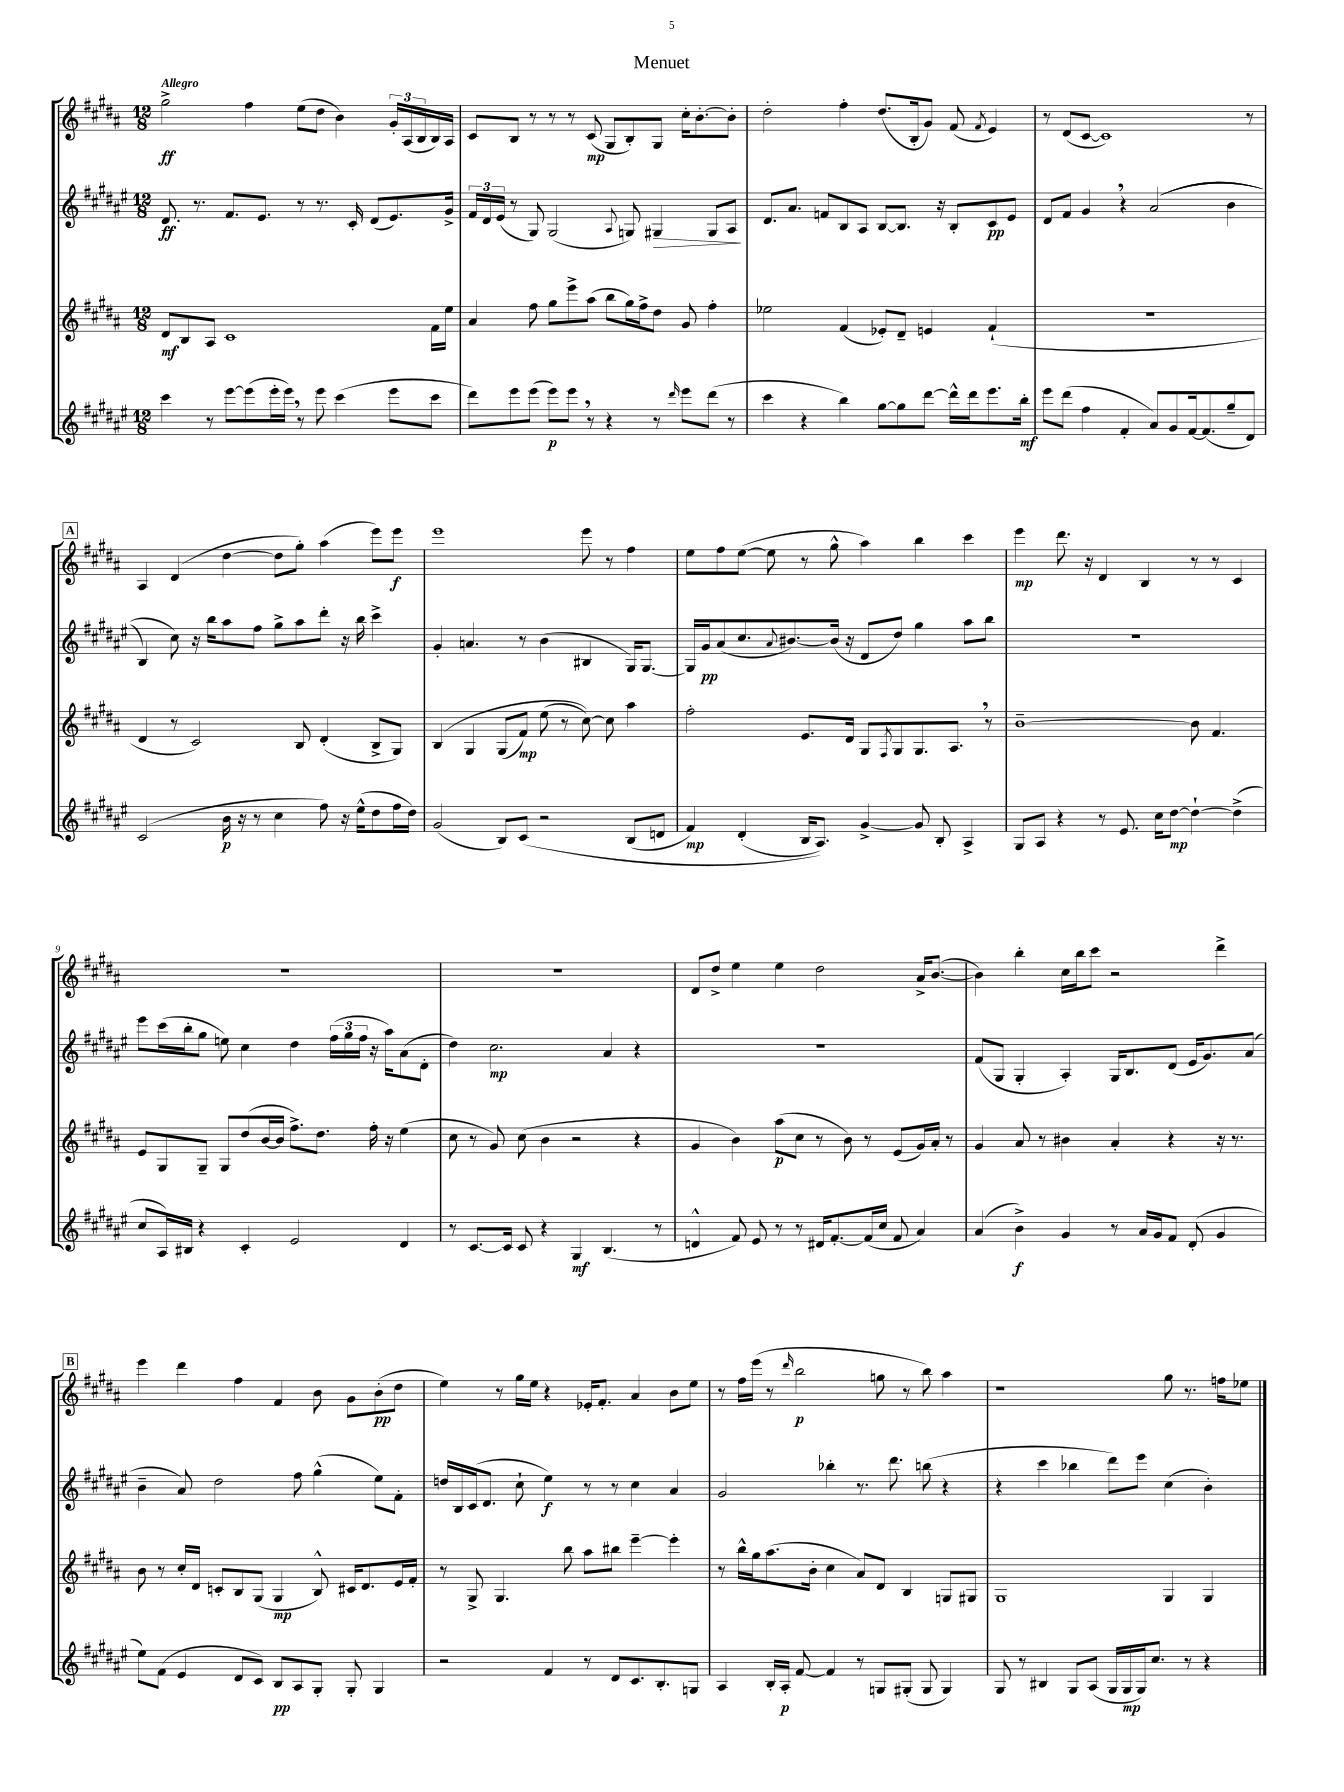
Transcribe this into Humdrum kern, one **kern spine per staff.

**kern	**dynam	**kern	**dynam	**kern	**dynam	**kern	**dynam
*part4	*part4	*part3	*part3	*part2	*part2	*part1	*part1
*staff4	*staff4	*staff3	*staff3	*staff2	*staff2	*staff1	*staff1
*clefG2	*	*clefG2	*	*clefG2	*	*clefG2	*
*k[f#c#g#d#a#e#]	*	*k[f#c#g#d#a#]	*	*k[f#c#g#d#a#e#]	*	*k[f#c#g#d#a#]	*
*M12/8	*	*M12/8	*	*M12/8	*	*M12/8	*
=1	=1	=1	=1	=1	=1	=1	=1
!	!	!	!	!	!	!LO:TX:a:B:t=Allegro	!
4ccc#\	.	8d#/L	mf	8.d#/	ff	2gg#^\	ff
.	.	8B/	.	.	.	.	.
.	.	.	.	8.r	.	.	.
8r	.	8A#/J	.	.	.	.	.
[8eee#\L	.	1c#	.	8.f#/L	.	.	.
(8eee#\]	.	.	.	.	.	4ff#\	.
.	.	.	.	8.e#/J	.	.	.
16eee#'\L	.	.	.	.	.	.	.
16eee#,\JJ)	.	.	.	.	.	.	.
8r	.	.	.	8r	.	(8ee\L	.
8eee#\	.	.	.	8.r	.	8dd#\J	.
(4ccc#\	.	.	.	.	.	4b\)	.
.	.	.	.	16c#'/	.	.	.
.	.	.	.	(8d#/L	.	.	.
8eee#\L	.	.	.	8.e#/)	.	24g#'/LL	.
.	.	.	.	.	.	(24A#/	.
.	.	.	.	.	.	24B/	.
8ccc#\J	.	16f#\LL	.	.	.	16B/)	.
.	.	16ee\JJ	.	16g#^/Jk	.	16A#/JJ	.
=2	=2	=2	=2	=2	=2	=2	=2
8ddd#\L)	.	4a#/	.	24f#/LL	.	8c#/L	.
.	.	.	.	24d#/	.	.	.
.	.	.	.	(24e#/JJ	.	.	.
8eee#\	.	.	.	8r	.	8B/J	.
(8eee#\J	.	8ff#\	.	8G#/)	.	8r	.
8eee#\L)	p	8gg#\L	.	(2G#/	.	8r	.
8eee#,\J	.	8eee^\	.	.	.	8r	.
8r	.	(8aa#\J	.	.	.	(8c#/	mp
4r	.	8bb\L	.	.	.	8G#/L	.
.	.	.	.	8qqA#/	.	.	.
.	.	16gg#\L)	.	8Gn/)	.	8B'/)	.
.	.	16ff#^\J	.	.	.	.	.
!	!	!	!	!	!LO:HP:b	!	!
8r	.	8dd#\J	.	4G#X/	>	8G#/J	.
16qqddd#/	.	.	.	.	.	.	.
8eee#\L	.	8g#/	.	.	.	16cc#'\KL	.
.	.	.	.	.	.	[8.b'\	.
(8ddd#\J	.	4ff#'\	.	8G#/L	.	.	.
8r	.	.	.	8A#/J	.	8b'\J]	.
.	.	.	.	.	]	.	.
=3	=3	=3	=3	=3	=3	=3	=3
4ccc#\	.	2ee-X\	.	8.d#/L	.	2dd#'\	.
.	.	.	.	8.a#/J	.	.	.
4r	.	.	.	.	.	.	.
.	.	.	.	8fn/L	.	.	.
4bb\)	.	(4f#/	.	8B/	.	4ff#'\	.
.	.	.	.	8A#/J	.	.	.
[8gg#\L	.	8e-X'/L)	.	[8B/L	.	(8.dd#/L	.
8gg#\]	.	8d#~/J	.	8.B/J]	.	.	.
.	.	.	.	.	.	16B'/k	.
[8ddd#\J	.	4en/	.	.	.	8g#/J)	.
.	.	.	.	16r	.	.	.
16ddd#^^\LL]	.	.	.	8B'/L	.	(8f#/	.
16ddd#\J	.	.	.	.	.	.	.
.	.	.	.	.	.	8qf#/	.
8.eee#\	.	(4f#`/	.	8c#/	pp	4e/)	.
.	.	.	.	8e#/J	.	.	.
16bb'\Jk	mf	.	.	.	.	.	.
=4	=4	=4	=4	=4	=4	=4	=4
8eee#\L	.	1.r	.	8d#/L	.	8r	.
(8ddd#\J	.	.	.	8f#/J	.	(8d#/L	.
4ff#\	.	.	.	4g#,/	.	[8c#/J	.
.	.	.	.	.	.	1c#])	.
4f#'/	.	.	.	4r	.	.	.
8a#/L)	.	.	.	((2a#/	.	.	.
8g#/	.	.	.	.	.	.	.
[16f#/k	.	.	.	.	.	.	.
(8.f#/]	.	.	.	.	.	.	.
8gg#~/	.	.	.	4b\	.	.	.
8d#/J)	.	.	.	.	.	8r	.
!!LO:LB:g=z
!!LO:REH:place=s1:t=A
=5	=5	=5	=5	=5	=5	=5	=5
(2c#/	.	4d#/	.	4B/)	.	4A#/	.
.	.	8r	.	8cc#\)	.	(4d#/	.
.	.	2c#/)	.	16r	.	.	.
.	.	.	.	16bb\KL	.	.	.
16b\	p	.	.	8aa#\	.	[4dd#\	.
16r	.	.	.	.	.	.	.
8r	.	.	.	8ff#\J	.	.	.
4cc#\	.	.	.	8gg#^\L	.	8dd#\L]	.
.	.	8B/	.	8aa#\	.	8gg#'\J)	.
8ff#\)	.	(4d#'/	.	8ddd#'\J	.	(4aa#\	.
16r	.	.	.	16r	.	.	.
(16ee#^^\KL	.	.	.	16bb\	.	.	.
8dd#\	.	8B^/L	.	4ccc#^\	.	8eee\L)	.
16ff#\L	.	8G#/J)	.	.	.	8eee\J	f
16dd#\JJ)	.	.	.	.	.	.	.
=6	=6	=6	=6	=6	=6	=6	=6
(2g#/	.	(4B/	.	4g#'/	.	1eee	.
.	.	4G#/	.	4.an/	.	.	.
8B/L)	.	(8G#/L	.	.	.	.	.
(8c#/J	.	8f#/J)	mp	8r	.	.	.
2r	.	(8ee\	.	(4b\	.	.	.
.	.	8r	.	.	.	.	.
.	.	[8cc#\))	.	4B#X/	.	8eee\	.
.	.	8cc#\]	.	.	.	8r	.
(8B/L	.	4aa#\	.	16G#/KL)	.	4ff#\	.
.	.	.	.	[8.G#/J	.	.	.
8dn/J	.	.	.	.	.	.	.
=7	=7	=7	=7	=7	=7	=7	=7
4f#/)	mp	2ff#'\	.	16G#/LL]	.	8ee\L	.
.	.	.	.	16g#/J	pp	.	.
.	.	.	.	(8a#/	.	8ff#\	.
(4d#'/	.	.	.	8.cc#/	.	([8ee\J	.
.	.	.	.	.	.	8ee\]	.
.	.	.	.	8qqa#/	.	.	.
.	.	.	.	[8.b#X/)	.	.	.
16B/KL	.	8.e/L	.	.	.	8r	.
8.A#/J))	.	.	.	.	.	.	.
.	.	.	.	(16b#/Jk]	.	8gg#^^\	.
.	.	16d#/Jk	.	16r	.	.	.
[4g#^/	.	8G#/L	.	8d#/L	.	4aa#\)	.
.	.	8qF#/	.	.	.	.	.
.	.	8G#/	.	8dd#/J)	.	.	.
8g#/]	.	8.G#/	.	4gg#\	.	4bb\	.
8B'/	.	.	.	.	.	.	.
.	.	8.A#,/J	.	.	.	.	.
4A#^/	.	.	.	8aa#\L	.	4ccc#\	.
.	.	8r	.	8bb\J	.	.	.
=8	=8	=8	=8	=8	=8	=8	=8
8G#/L	.	[1b~	.	1.r	.	4eee\	mp
8A#/J	.	.	.	.	.	.	.
4r	.	.	.	.	.	8.ddd#\	.
.	.	.	.	.	.	16r	.
8r	.	.	.	.	.	4d#/	.
8.e#/	.	.	.	.	.	.	.
.	.	.	.	.	.	4B/	.
16cc#\KL	.	.	.	.	.	.	.
[8dd#\J	mp	.	.	.	.	.	.
4dd#`\_	.	8b\]	.	.	.	8r	.
.	.	4.f#/	.	.	.	8r	.
(4dd#^\]	.	.	.	.	.	4c#/	.
!!LO:LB:g=z
=9	=9	=9	=9	=9	=9	=9	=9
8cc#/L	.	8e/L	.	8eee#\L	.	1.r	.
16A#/L)	.	8G#/	.	(16ccc#\L	.	.	.
16B#X/JJ	.	.	.	16bb'\J	.	.	.
4r	.	8G#~/J	.	8gg#\J	.	.	.
.	.	8G#/L	.	8een\)	.	.	.
4c#'/	.	(8dd#/	.	4cc#\	.	.	.
.	.	[16b/L	.	.	.	.	.
.	.	16b/JJ]	.	.	.	.	.
2e#/	.	8.ff#^\L)	.	4dd#\	.	.	.
.	.	8.dd#\J	.	.	.	.	.
.	.	.	.	(24ff#\LL	.	.	.
.	.	.	.	24gg#\	.	.	.
.	.	.	.	24ff#\JJ	.	.	.
.	.	16ff#'\	.	16r	.	.	.
.	.	16r	.	16aa#\KL)	.	.	.
4d#/	.	(4ee\	.	(8a#\	.	.	.
.	.	.	.	8d#'\J	.	.	.
=10	=10	=10	=10	=10	=10	=10	=10
8r	.	8cc#\	.	4dd#\)	.	1.r	.
[8.c#/L	.	8r	.	.	.	.	.
.	.	8g#/)	.	2.cc#\	mp	.	.
16c#/Jk]	.	.	.	.	.	.	.
8c#/	.	(8cc#\	.	.	.	.	.
4r	.	4b\	.	.	.	.	.
4G#/	mf	2r	.	.	.	.	.
(4.B/	.	.	.	4a#/	.	.	.
.	.	4r	.	4r	.	.	.
8r	.	.	.	.	.	.	.
=11	=11	=11	=11	=11	=11	=11	=11
4dn^^/	.	4g#/	.	1.r	.	8d#/L	.
.	.	.	.	.	.	8dd#^/J	.
8f#/)	.	4b\)	.	.	.	4ee\	.
8e#/	.	.	.	.	.	.	.
8r	.	(8aa#\L	p	.	.	4ee\	.
8r	.	8cc#\J	.	.	.	.	.
16d#X/KL	.	8r	.	.	.	2dd#\	.
[8.f#'/	.	.	.	.	.	.	.
.	.	8b\)	.	.	.	.	.
(16f#/L]	.	8r	.	.	.	.	.
16cc#/JJ	.	.	.	.	.	.	.
8f#/	.	(8e/L	.	.	.	.	.
4a#/)	.	16g#/L)	.	.	.	16a#^/KL	.
.	.	16a#'/JJ	.	.	.	([8.b/J	.
.	.	8r	.	.	.	.	.
=12	=12	=12	=12	=12	=12	=12	=12
(4a#/	.	4g#/	.	(8f#/L	.	4b\])	.
.	.	.	.	8G#/J	.	.	.
4b^\)	f	8a#/	.	4G#'/	.	4bb'\	.
.	.	8r	.	.	.	.	.
4g#/	.	4b#X\	.	4A#'/)	.	16cc#\LL	.
.	.	.	.	.	.	16bb\J	.
.	.	.	.	.	.	8ccc#\J	.
8r	.	4a#'/	.	16G#/KL	.	2r	.
.	.	.	.	8.B/	.	.	.
16a#/LL	.	.	.	.	.	.	.
16g#/J	.	.	.	.	.	.	.
8f#/J	.	4r	.	(8d#/J	.	.	.
(8d#'/	.	.	.	16e#/KL	.	.	.
.	.	.	.	8.g#/)	.	.	.
4g#/	.	16r	.	.	.	4ddd#^\	.
.	.	8.r	.	.	.	.	.
.	.	.	.	(8a#/J	.	.	.
!!LO:LB:g=z
!!LO:REH:place=s1:t=B
=13	=13	=13	=13	=13	=13	=13	=13
8ee#\L)	.	8b\	.	4b~\	.	4eee\	.
(8f#\J	.	8r	.	.	.	.	.
4e#/	.	16cc#'/LL	.	8a#/)	.	4ddd#\	.
.	.	16d#/JJ	.	.	.	.	.
.	.	8cn'/L	.	2dd#\	.	.	.
8d#/L	.	8B/	.	.	.	4ff#\	.
8c#/J)	.	(8G#/J	.	.	.	.	.
8B/L	pp	4G#/	mp	.	.	4f#/	.
8A#/	.	.	.	8ff#\	.	.	.
8G#'/J	.	8B^^/)	.	(4gg#^^\	.	8b\	.
8G#'/	.	16c#X/KL	.	.	.	8g#\L	.
.	.	8.d#/	.	.	.	.	.
4G#/	.	.	.	8ee#\L)	.	(8b'\	pp
.	.	16e/L	.	8f#'\J	.	8dd#\J	.
.	.	16f#'/JJ	.	.	.	.	.
=14	=14	=14	=14	=14	=14	=14	=14
2r	.	8r	.	16ddn/LL	.	4ee\)	.
.	.	.	.	16B/	.	.	.
.	.	8G#^/	.	(16c#/J	.	.	.
.	.	.	.	8.d#/J	.	.	.
.	.	4.G#/	.	.	.	8r	.
.	.	.	.	8cc#`\	.	16gg#\LL	.
.	.	.	.	.	.	16ee\JJ	.
4f#/	.	.	.	4ee#\)	f	4r	.
.	.	8bb\	.	.	.	.	.
8r	.	8aa#\L	.	8r	.	16e-X'/KL	.
.	.	.	.	.	.	8.f#'/J	.
8d#/L	.	8bb#X\J	.	8r	.	.	.
8.c#/	.	[4eee~\	.	4cc#\	.	4a#/	.
8.B'/	.	.	.	.	.	.	.
.	.	4eee'\]	.	4a#/	.	8b\L	.
8Gn/J	.	.	.	.	.	8ee\J	.
=15	=15	=15	=15	=15	=15	=15	=15
4A#/	.	8r	.	2g#/	.	8r	.
.	.	16bb^^\LL	.	.	.	16ff#\LL	.
.	.	16gg#\J	.	.	.	(16eee\JJ	.
16B'/LL	.	(8.aa#\	.	.	.	8r	.
16A#'/JJ	p	.	.	.	.	.	.
.	.	.	.	.	.	16qqddd#/	.
[8f#/	.	.	.	.	.	2bb\	p
.	.	16b'\Jk	.	.	.	.	.
4f#/]	.	4cc#\	.	4bb-X'\	.	.	.
8r	.	8a#/L)	.	8.r	.	.	.
8Gn/L	.	8d#/J	.	.	.	8ggn\	.
.	.	.	.	8.ddd#\	.	.	.
(8G#X'/J	.	4B/	.	.	.	8r	.
8G#/	.	.	.	(8bbn\	.	8bb\)	.
4G#/)	.	8Gn/L	.	4r	.	4aa#\	.
.	.	8G#X/J	.	.	.	.	.
=16	=16	=16	=16	=16	=16	=16	=16
8G#/	.	1G#	.	4r	.	1r	.
8r	.	.	.	.	.	.	.
4B#X/	.	.	.	4ccc#\	.	.	.
8G#/L	.	.	.	4bb-X\	.	.	.
(8A#/J	.	.	.	.	.	.	.
16G#/LL	.	.	.	8ddd#\L)	.	.	.
16G#/	mp	.	.	.	.	.	.
16G#/J)	.	.	.	8eee#\J	.	.	.
8.cc#/J	.	.	.	.	.	.	.
.	.	4G#/	.	(4cc#\	.	8gg#\	.
8r	.	.	.	.	.	8.r	.
4r	.	4G#/	.	4b'\)	.	.	.
.	.	.	.	.	.	16ffn\KL	.
.	.	.	.	.	.	8ee-X\J	.
==	==	==	==	==	==	==	==
*-	*-	*-	*-	*-	*-	*-	*-
